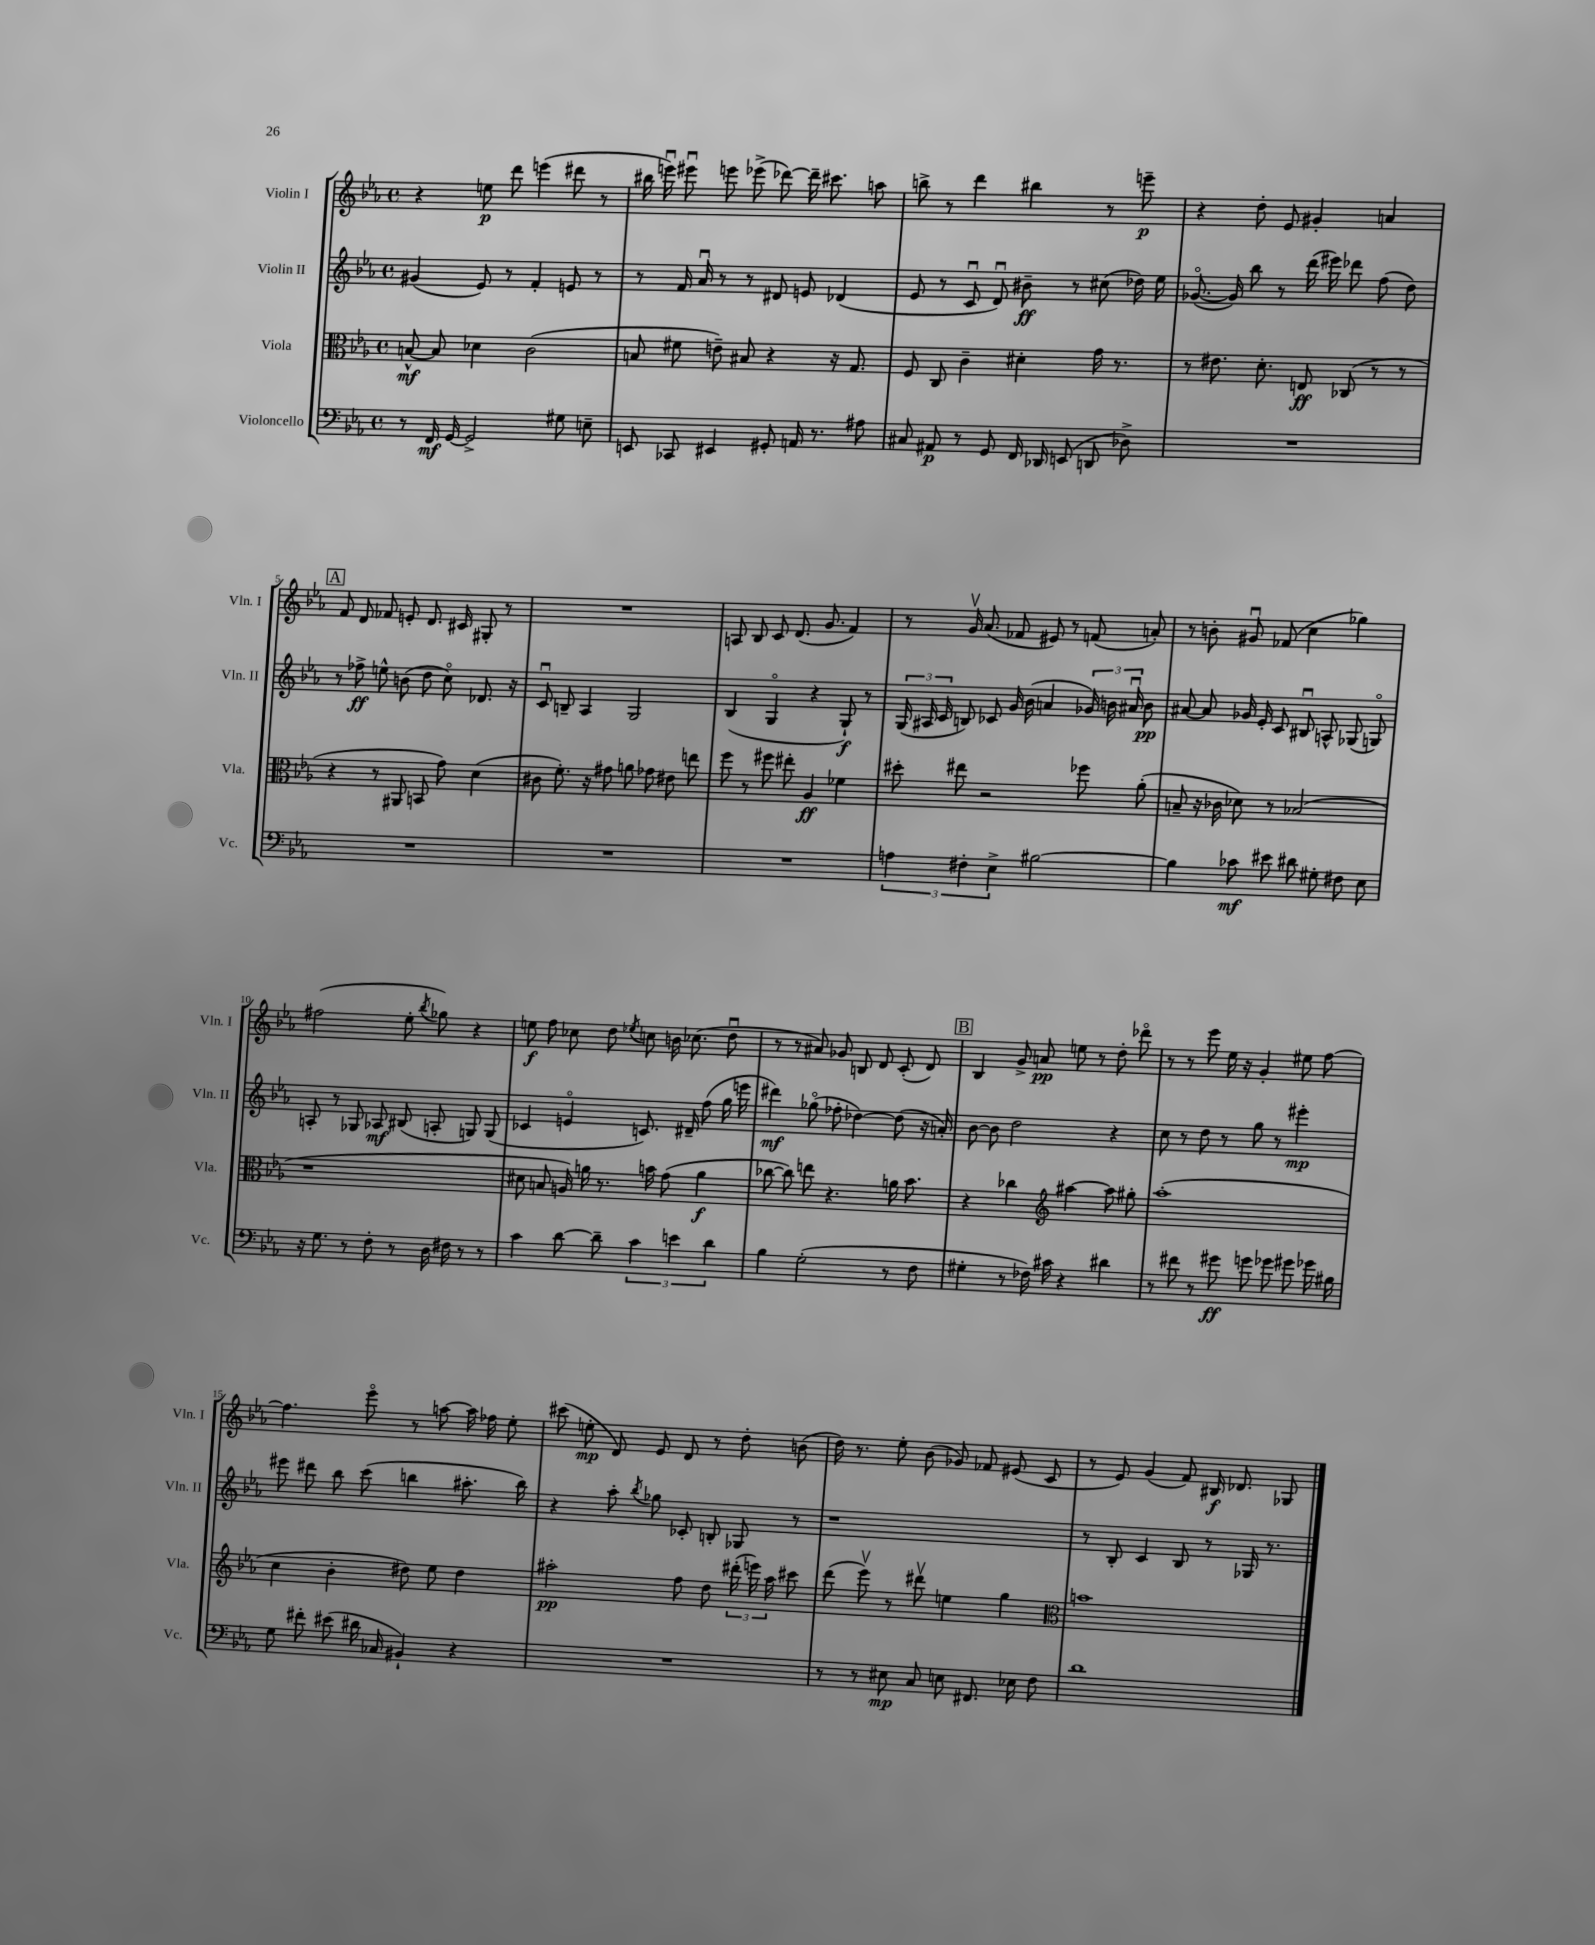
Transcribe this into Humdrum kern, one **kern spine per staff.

**kern	**kern	**kern	**kern
*staff4	*staff3	*staff2	*staff1
*clefF4	*clefC3	*clefG2	*clefG2
*k[b-e-a-]	*k[b-e-a-]	*k[b-e-a-]	*k[b-e-a-]
*M4/4	*M4/4	*M4/4	*M4/4
*met(c)	*met(c)	*met(c)	*met(c)
8r	[8B^^/	(4g#/	4r
16FF/	8B/]	.	.
[16GG/	.	.	.
2GG^/]	4d-\	8e-/)	8ee\
.	.	8r	8ddd\
.	(2c\	4f'/	(4eee\
8G#\	.	8e/	8ddd#\
8E~\	.	8r	8r
=	=	=	=
8EE/	8B/	8r	16bb#\
.	.	.	16eeeu\)
8CC-/	8f#\	16f/	8eee#u\
.	.	16a-u/	.
4EE#/	8e~\)	8r	8eee\
.	8B#/	8r	(8eee-^\
8GG#'/	4r	8d#/	[8ddd-\)
16AA/	.	8e/	16ddd-~\]
8.r	.	.	8.ccc#\
.	16r	(4d-/	.
.	8.G/	.	.
8A#\	.	.	8aa\
=	=	=	=
8C#/	8F/	8e-/	8bb^\
8AA#/	8C/	8r	8r
8r	4c~\	8cu/	4ddd\
8GG/	.	8du/)	.
16FF/	4d#'\	8b#~\	4bb#\
16DD-/	.	.	.
(8EE/	.	8r	.
8DD/	16g\	(8cc#\	8r
.	8.r	.	.
8D-^\)	.	16dd-\)	8eee~\
.	.	16ee-\	.
=	=	=	=
1r	8r	([8.g-o/	4r
.	8.e#\	.	.
.	.	16g-/])	.
.	.	8bb-\	8dd'\
.	8.d'\	.	.
.	.	8r	8e-/
.	8E/	(16ddd\	4g#'/
.	.	16eee#\)	.
.	(8C-/	8ddd-\	.
.	8r	(8ff\	4a/
.	8r	8dd\)	.
=	=	=	=
1r	4r	8r	8f/
.	.	8ff-^\	8d/
.	8r	8ee^^\	8f-/
.	8AA#/	(8b\	8e'/
.	8BB/	8dd\	8.d/
.	8g\)	8cco\)	.
.	.	.	16c#/
.	(4d\	8.d-/	8G#'/
.	.	.	8r
.	.	16r	.
=	=	=	=
1r	8c#\	8cu/	1r
.	8.f'\)	8B~/	.
.	.	4A-/	.
.	16r	.	.
.	8g#\	.	.
.	8a\	2G/	.
.	8g-\	.	.
.	8e#\	.	.
.	8ee\	.	.
=	=	=	=
1r	8ff\	(4B-/	8A/
.	8r	.	8B-/
.	8ff#\	4Go/	8c/
.	8ee#'\	.	(8.d/
.	4A-/	4r	.
.	.	.	8.g/
.	4f-\	8G`/)	4f/)
.	.	8r	.
=	=	=	=
6A\	8dd#'\	(24G/	8r
.	.	24A#/	.
.	.	24c/	.
.	8ee#\	8B/)	16gv/
6F#'\	.	.	.
.	.	.	(8.a-/
.	2r	8c-/	.
6E-^\	.	.	.
.	.	16g/	8f-/
.	.	(16b-\	.
[2B#\	.	4a/	8e#/)
.	.	.	8r
.	8ff-\	24g-/)	(8f/
.	.	24b\	.
.	.	24a#u/	.
.	(8a-'\	8b\	8a'/)
=	=	=	=
4B#\]	8B~/	[8a#/	8r
.	16r	8a#/]	8b'\
.	16c-\	.	.
8c-\	8d-\)	16g-/	8g#u/
.	.	16e-'/	.
8e#\	8r	8c/	(8f-/
8d#\	(2B-/	8B#u/	4cc\
8G#'\	.	8A^^/	.
8F#\	.	(8G-/	4gg-\)
8E-\	.	8Go/)	.
=	=	=	=
16r	1r	8A'/	(2ff#\
8.G\	.	.	.
.	.	8r	.
8r	.	8G-/	.
8F'\	.	8A-/	.
8r	.	(8B#/	8ee-'\
.	.	.	8qbb-/
16D\	.	8A'/	8gg-\)
16F#\	.	.	.
8r	.	8G/)	4r
8r	.	(8G/	.
=	=	=	=
4c\	8d#\	4c-/	8ee\
.	8B/	.	8ff\
[8d\	16A/)	4eo/	8cc-\
.	16a\	.	.
8d~\]	8.r	.	8dd\
.	.	.	8qee-/
6c\	.	8.c/)	8cc\
.	16b\	.	.
.	(8g\	.	16b\
6e\	.	.	.
.	.	16d#~/	(8.cc-\
.	4a\	(8ff\	.
6d\	.	.	.
.	.	16gg\	8ddu\
.	.	16eee\	.
=	=	=	=
4B-\	[8cc-\	4ddd#\)	8r
.	8cc-\])	.	8r
(2G'\	8ee\	(8gg-o\	8a#/)
.	4.r	8ff-'\	8g-/
.	.	[4dd-\)	8B/
.	.	.	8d/
8r	16a\	(8dd-\]	(8c'/
.	8.b-\	.	.
8F\	.	16r	8d/)
.	.	16a'/)	.
=	=	=	=
4G#'\	4r	[8b-\	4B-/
.	.	8b-\]	.
8r	4cc-\	2dd\	8g^/
16F-\)	.	.	8a/
16c#\	.	.	.
*	*clefG2	*	*
4r	[4aa#\	.	8ee\
.	.	.	8r
4d#\	8aa#\]	4r	8dd'\
.	8gg#'\	.	8ddd-o\
=	=	=	=
8r	(1aa-'	8cc\	8r
8f#\	.	8r	8r
8r	.	8dd\	8eee-\
8g#\	.	8r	16ee-\
.	.	.	16r
8g\	.	8gg\	4g'/
8g-\	.	8r	.
8g#\	.	4eee#'\	8ee#\
16g-\	.	.	[8ff\
16B#\	.	.	.
=	=	=	=
8G\	4cc\	8eee#\	4.ff\]
8f#'\	.	8ddd#\	.
(8e#\	4b-'\	8bb-\	.
16d#\	.	(8ccc\	8eee-o\
16C-/	.	.	.
4BB#`/)	8dd#\)	4bb\	8r
.	8ee-\	.	[8aa\
4r	4dd#\	8.aa#'\	16aa\]
.	.	.	16ff-\
.	.	.	8ee-'\
.	.	16bb\)	.
=	=	=	=
1r	2aa#'\	4r	(8ccc#\
.	.	.	8ee'\
.	.	8aa-'\	8d/)
.	.	8qbb-/	.
.	.	8gg-\	8e-/
.	8ff\	8c-'/	8d/
.	8dd\	8B'/	8r
.	(24ddd#'\	8G-/	8dd'\
.	24eee\)	.	.
.	24aa#\	.	.
.	8ccc#\	8r	(8b\
=	=	=	=
8r	(8ddd\	1r	16dd\)
.	.	.	8.r
8r	8eee-v\)	.	.
8E#\	8r	.	8ee-'\
8C/	8ddd#v\	.	(8b-\
8E\	4ee\	.	8g-/)
8.FF#/	.	.	8f-/
.	4gg\	.	(8e#/
16E-\	.	.	.
8F\	.	.	8c/
=	=	=	=
*	*clefC3	*	*
1d	1b	8r	8r
.	.	8B-'/	8e-/)
.	.	4c/	(4g/
.	.	8B-/	8f/)
.	.	8r	16B#/
.	.	.	8.d-/
.	.	16G-/	.
.	.	8.r	.
.	.	.	8G-/
==	==	==	==
*-	*-	*-	*-
